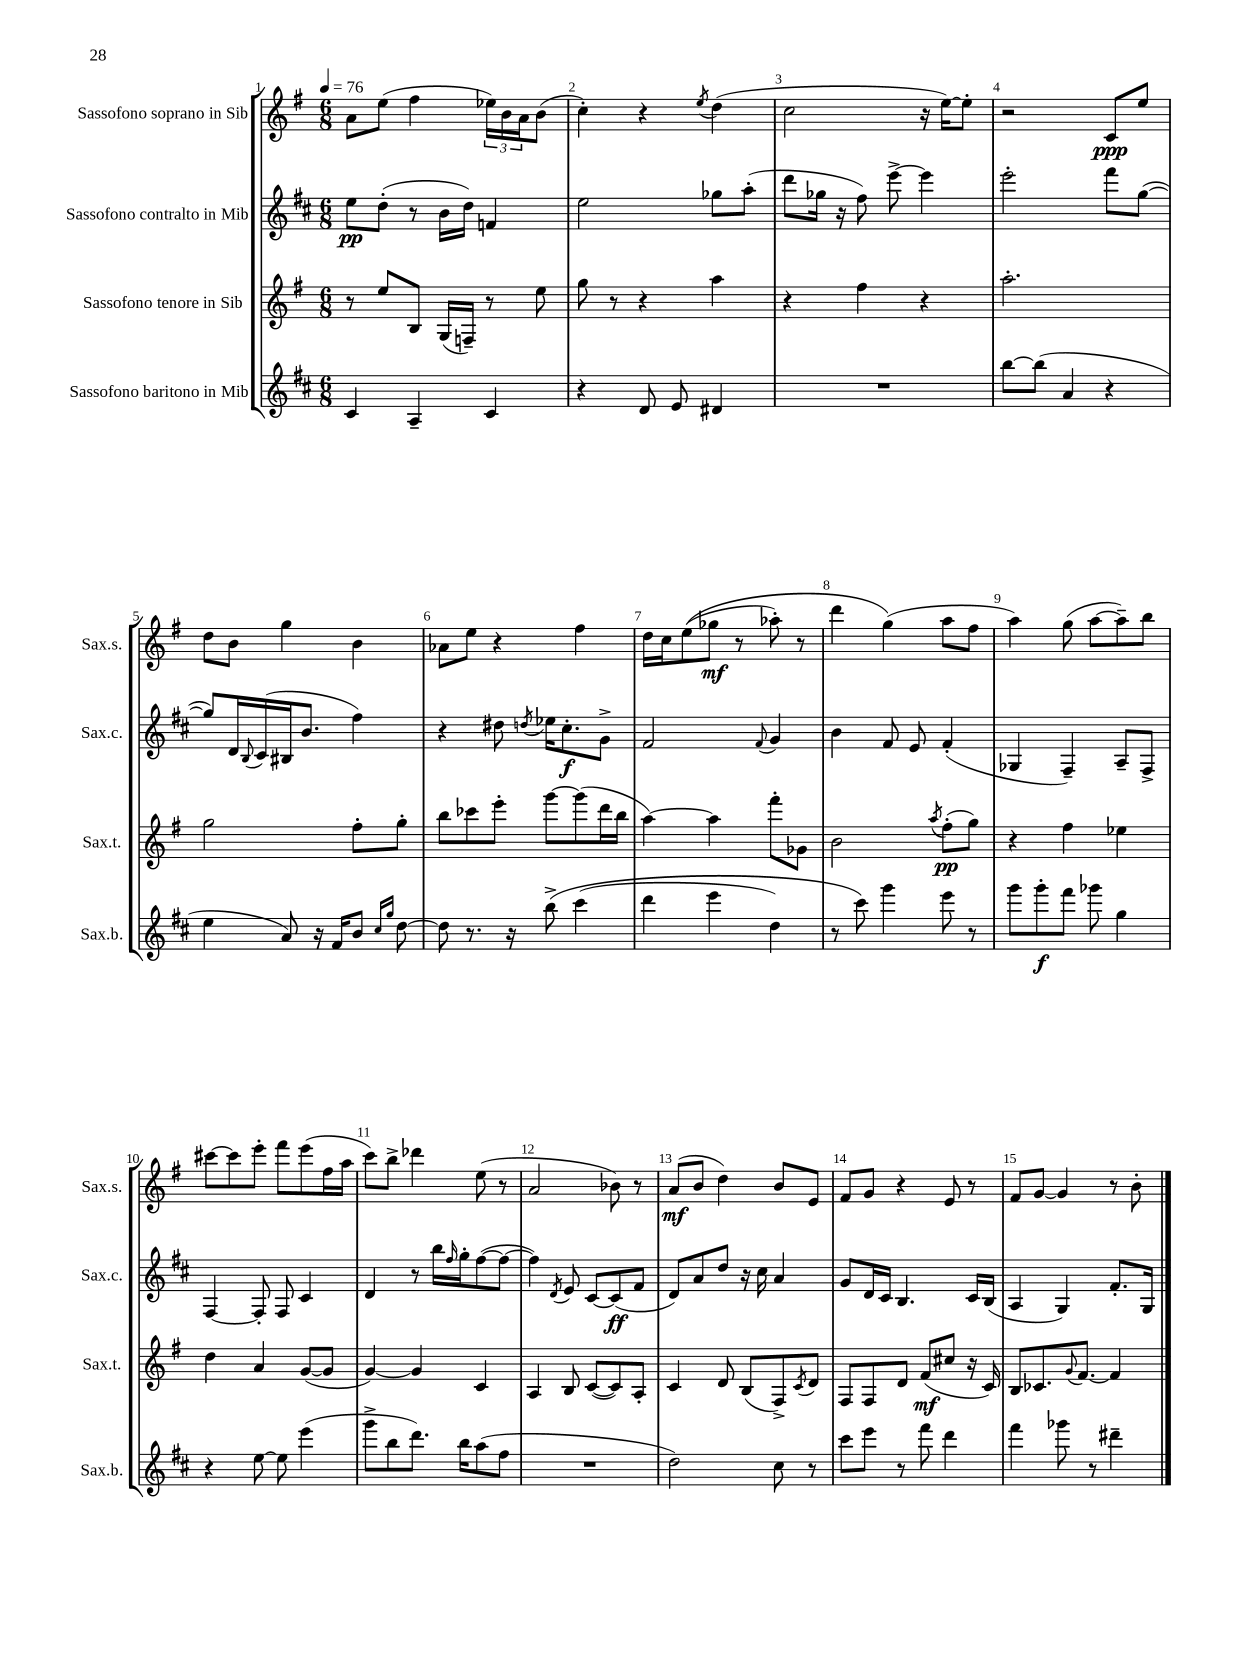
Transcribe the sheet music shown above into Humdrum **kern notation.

**kern	**dynam	**kern	**dynam	**kern	**dynam	**kern	**dynam
*part4	*part4	*part3	*part3	*part2	*part2	*part1	*part1
*staff4	*staff4	*staff3	*staff3	*staff2	*staff2	*staff1	*staff1
*I"Sassofono baritono in Mib	*	*I"Sassofono tenore in Sib	*	*I"Sassofono contralto in Mib	*	*I"Sassofono soprano in Sib	*
*I'Sax.b.	*	*I'Sax.t.	*	*I'Sax.c.	*	*I'Sax.s.	*
*clefG2	*	*clefG2	*	*clefG2	*	*clefG2	*
*k[f#c#]	*	*k[f#]	*	*k[f#c#]	*	*k[f#]	*
*M6/8	*	*M6/8	*	*M6/8	*	*M6/8	*
*MM76	*	*MM76	*	*MM76	*	*MM76	*
=1	=1	=1	=1	=1	=1	=1	=1
4c#/	.	8r	.	8ee\L	pp	8a\L	.
.	.	8ee/L	.	(8dd'\J	.	(8ee\J	.
4A~/	.	8B/J	.	8r	.	4ff#\	.
.	.	(16G/LL	.	16b\LL	.	.	.
.	.	16Fn~/JJ)	.	16dd\JJ)	.	.	.
4c#/	.	8r	.	4fn/	.	24ee-X\LL)	.
.	.	.	.	.	.	24b\	.
.	.	.	.	.	.	24a\J	.
.	.	8ee\	.	.	.	(8b\J	.
=2	=2	=2	=2	=2	=2	=2	=2
4r	.	8gg\	.	2ee\	.	4cc'\)	.
.	.	8r	.	.	.	.	.
8d/	.	4r	.	.	.	4r	.
8e/	.	.	.	.	.	.	.
.	.	.	.	.	.	8qee/	.
4d#X/	.	4aa\	.	8gg-X\L	.	(4dd\	.
.	.	.	.	(8aa'\J	.	.	.
=3	=3	=3	=3	=3	=3	=3	=3
2.r	.	4r	.	8ddd\L	.	2cc\	.
.	.	.	.	16gg-X\Jk	.	.	.
.	.	.	.	16r	.	.	.
.	.	4ff#\	.	8ff#\)	.	.	.
.	.	.	.	[8eee^\	.	.	.
.	.	4r	.	4eee\]	.	16r	.
.	.	.	.	.	.	[16ee\KL)	.
.	.	.	.	.	.	8ee'\J]	.
=4	=4	=4	=4	=4	=4	=4	=4
[8bb\L	.	2.aa'\	.	2eee'\	.	2r	.
(8bb\J]	.	.	.	.	.	.	.
4a/	.	.	.	.	.	.	.
4r	.	.	.	8fff#\L	.	8c/L	ppp
.	.	.	.	([8gg\J	.	8ee/J	.
!!LO:LB:g=z
=5	=5	=5	=5	=5	=5	=5	=5
4ee\	.	2gg\	.	8gg/L])	.	8dd\L	.
.	.	.	.	16d/L	.	8b\J	.
.	.	.	.	8qqB/	.	.	.
.	.	.	.	(16c#/	.	.	.
8a/)	.	.	.	16B#X/J	.	4gg\	.
.	.	.	.	8.b/J	.	.	.
16r	.	.	.	.	.	.	.
16f#/KL	.	.	.	.	.	.	.
8b/J	.	8ff#'\L	.	4ff#\)	.	4b\	.
16qqcc#/LL	.	.	.	.	.	.	.
16qqgg/JJ	.	.	.	.	.	.	.
[8dd\	.	8gg'\J	.	.	.	.	.
=6	=6	=6	=6	=6	=6	=6	=6
8dd\]	.	8bb\L	.	4r	.	8a-X\L	.
8.r	.	8ccc-X\	.	.	.	8ee\J	.
.	.	8eee'\J	.	8dd#X\	.	4r	.
16r	.	.	.	.	.	.	.
.	.	.	.	8qddn/	.	.	.
(8bb^\	.	[8ggg\L	.	16ee-X\KL	.	.	.
.	.	.	.	8.cc#'\	f	.	.
(4ccc#\	.	(8ggg\]	.	.	.	4ff#\	.
.	.	16ddd\L	.	8g^\J	.	.	.
.	.	16bb\JJ	.	.	.	.	.
=7	=7	=7	=7	=7	=7	=7	=7
4ddd\	.	[4aa\)	.	2f#/	.	16dd\LL	.
.	.	.	.	.	.	16cc\J	.
.	.	.	.	.	.	((8ee\	.
4eee\	.	4aa\]	.	.	.	8gg-X\J	mf
.	.	.	.	.	.	8r	.
.	.	.	.	8qqf#/	.	.	.
4dd\)	.	8fff#'\L	.	4g/	.	8aa-X'\)	.
.	.	8g-X\J	.	.	.	8r	.
=8	=8	=8	=8	=8	=8	=8	=8
8r	.	2b\	.	4b\	.	4ddd\	.
8ccc#\)	.	.	.	.	.	.	.
4ggg\	.	.	.	8f#/	.	(4gg\)	.
.	.	.	.	8e/	.	.	.
.	.	8qaa/	.	.	.	.	.
8eee\	.	(8ff#'\L	pp	(4f#'/	.	8aa\L	.
8r	.	8gg\J)	.	.	.	8ff#\J	.
=9	=9	=9	=9	=9	=9	=9	=9
8ggg\L	.	4r	.	4G-X/	.	4aa\)	.
8ggg'\	f	.	.	.	.	.	.
8fff#\J	.	4ff#\	.	4F#~/)	.	(8gg\	.
8ggg-X\	.	.	.	.	.	[8aa\L	.
4gg\	.	4ee-X\	.	8A~/L	.	8aa~\])	.
.	.	.	.	8F#^/J	.	8bb\J	.
!!LO:LB:g=z
=10	=10	=10	=10	=10	=10	=10	=10
4r	.	4dd\	.	[4F#/	.	[8ccc#X\L	.
.	.	.	.	.	.	8ccc#\]	.
[8ee\	.	4a/	.	8F#'/]	.	8eee'\J	.
8ee\]	.	.	.	8F#/	.	8fff#\L	.
(4eee\	.	([8g/L	.	4c#/	.	(8eee\	.
.	.	8g/J]	.	.	.	16ff#\L	.
.	.	.	.	.	.	16aa\JJ	.
=11	=11	=11	=11	=11	=11	=11	=11
8ggg^\L	.	[4g/)	.	4d/	.	8ccc\L)	.
8bb\	.	.	.	.	.	8bb^\J	.
8.ddd\J)	.	4g/]	.	8r	.	4ddd-X\	.
.	.	.	.	16bb\LL	.	.	.
.	.	.	.	16qqff#/	.	.	.
16bb\KL	.	.	.	16gg'\J	.	.	.
(8aa\	.	4c/	.	([8ff#\	.	(8ee\	.
8ff#\J	.	.	.	8ff#\J_	.	8r	.
=12	=12	=12	=12	=12	=12	=12	=12
2.r	.	4A/	.	4ff#\])	.	2a/	.
.	.	.	.	8qd/	.	.	.
.	.	8B/	.	8e/	.	.	.
.	.	([8c/L	.	[8c#/L	.	.	.
.	.	8c/])	.	(8c#/]	ff	8b-X\)	.
.	.	8A'/J	.	8f#/J	.	8r	.
=13	=13	=13	=13	=13	=13	=13	=13
2dd\)	.	4c/	.	8d/L)	.	(8a/L	mf
.	.	.	.	8a/	.	8b/J	.
.	.	8d/	.	8dd/J	.	4dd\)	.
.	.	(8B/L	.	16r	.	.	.
.	.	.	.	16cc#\	.	.	.
8cc#\	.	8F#^/)	.	4a/	.	8b/L	.
.	.	8qc/	.	.	.	.	.
8r	.	8d/J	.	.	.	8e/J	.
=14	=14	=14	=14	=14	=14	=14	=14
8ccc#\L	.	8F#/L	.	8g/L	.	8f#/L	.
8eee\J	.	8F#/	.	16d/L	.	8g/J	.
.	.	.	.	16c#/JJ	.	.	.
8r	.	8d/J	.	4.B/	.	4r	.
8fff#\	.	(8f#/L	mf	.	.	.	.
4ddd\	.	8cc#X/J	.	.	.	8e/	.
.	.	16r	.	16c#/LL	.	8r	.
.	.	16c/)	.	(16B/JJ	.	.	.
=15	=15	=15	=15	=15	=15	=15	=15
4fff#\	.	8B/L	.	4A/	.	8f#/L	.
.	.	8.c-X/	.	.	.	[8g/J	.
8ggg-X\	.	.	.	4G/)	.	4g/]	.
.	.	8qqg/	.	.	.	.	.
.	.	[8.f#/J	.	.	.	.	.
8r	.	.	.	.	.	.	.
4ddd#X~\	.	4f#/]	.	8.f#'/L	.	8r	.
.	.	.	.	.	.	8b'\	.
.	.	.	.	16G/Jk	.	.	.
==	==	==	==	==	==	==	==
*-	*-	*-	*-	*-	*-	*-	*-
